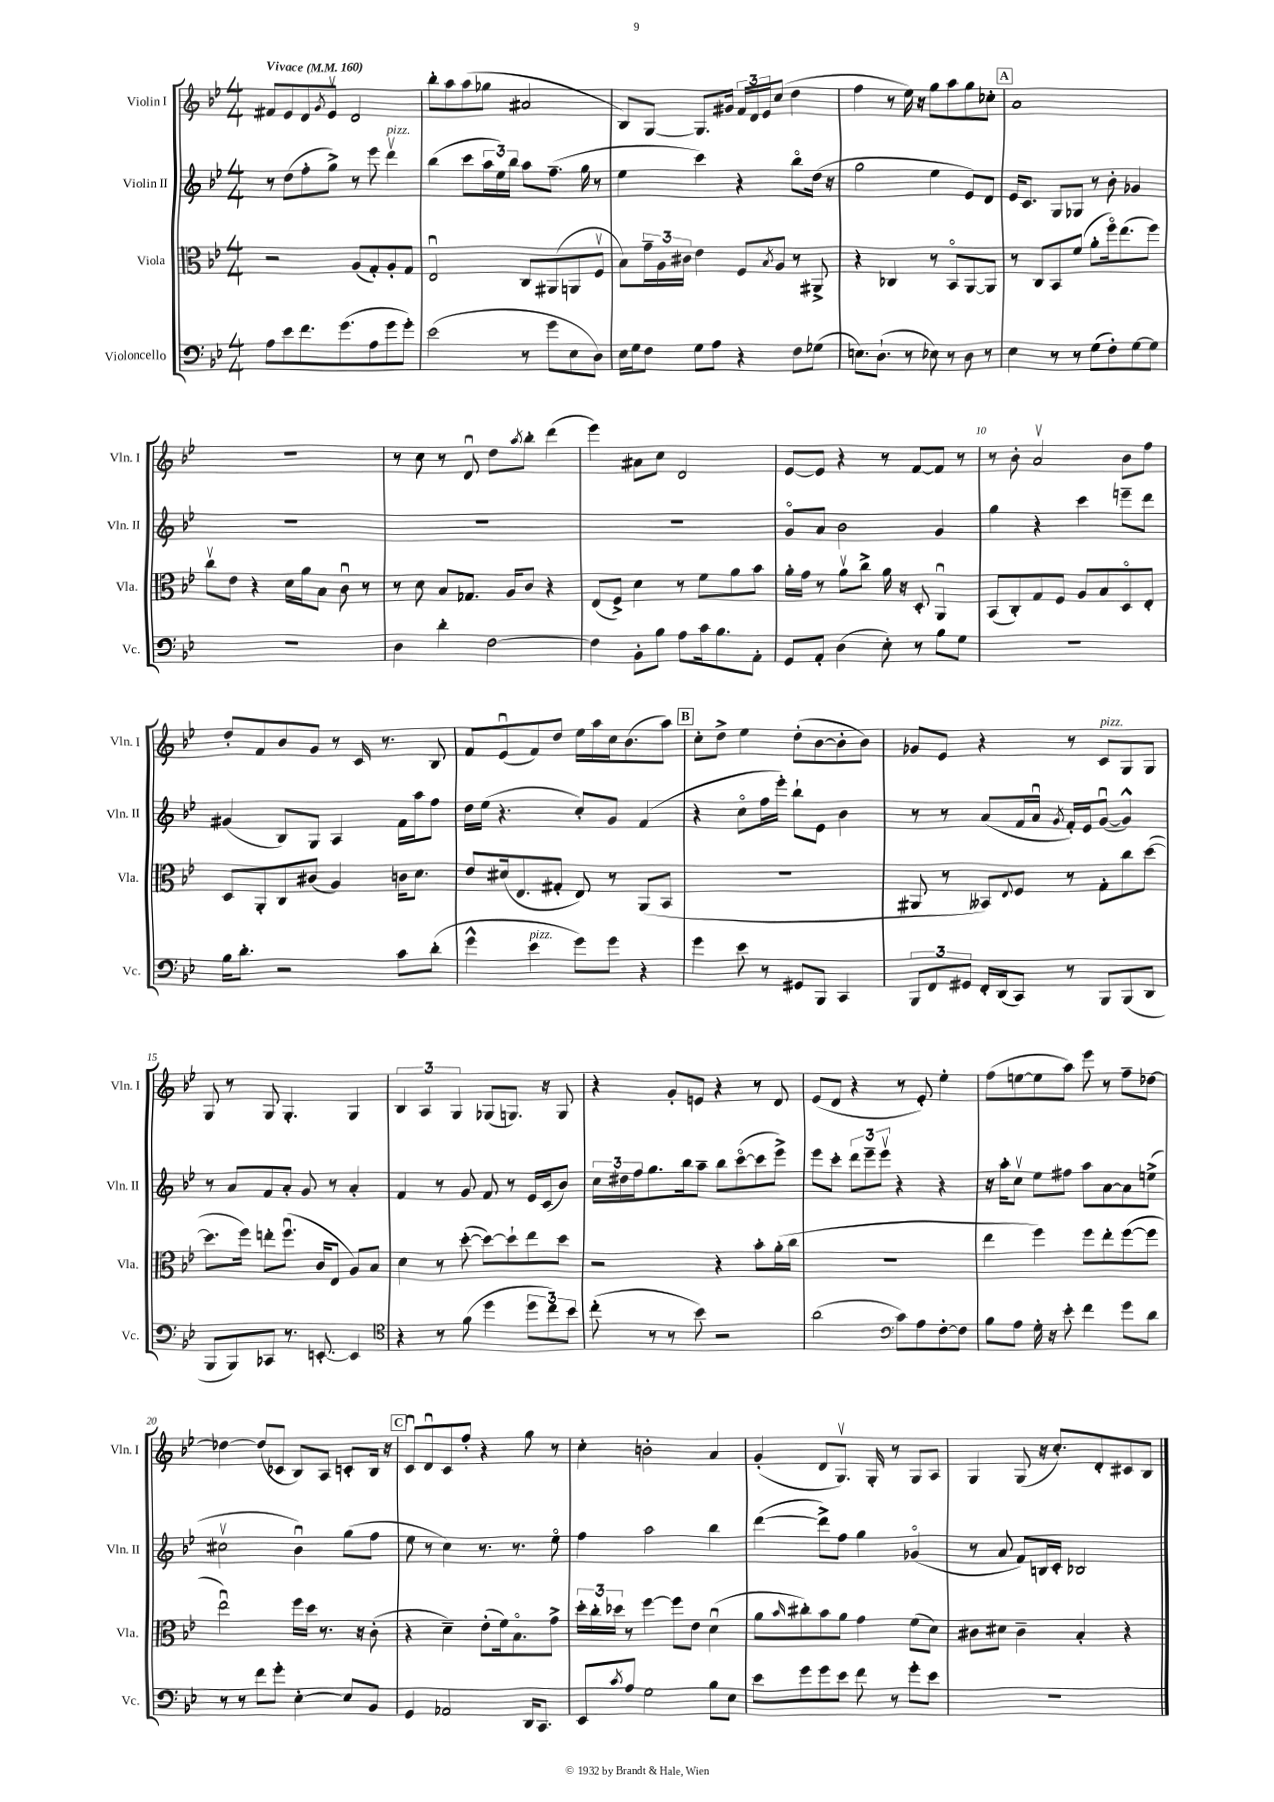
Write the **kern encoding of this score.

**kern	**kern	**kern	**kern
*staff4	*staff3	*staff2	*staff1
*clefF4	*clefC3	*clefG2	*clefG2
*k[b-e-]	*k[b-e-]	*k[b-e-]	*k[b-e-]
*M4/4	*M4/4	*M4/4	*M4/4
*MM160	*MM160	*MM160	*MM160
8A	2r	8r	8f#
8e-	.	(8dd	8e-
8.f	.	8ff'	8d
.	.	.	8qg
.	.	8gg^)	8e-v
(8.g	.	.	.
.	(8A	8r	2d
8A	8G')	8eee-	.
8g	8A'	4dddv	.
8g')	8G	.	.
=	=	=	=
(2e-	2E-u	(4bb-	8bb-'
.	.	.	8aa
.	.	8ccc	(8aa
.	.	24aa	8gg-
.	.	24ee-)	.
.	.	24bb-	.
8r	8C	8aa	2a#
8g	(8AA#	(8.ff~	.
8E-	8AA	.	.
.	.	16gg	.
8D)	8Fv	8r	.
=	=	=	=
16E-	8B-)	4ee-	8B-)
16G	.	.	.
8F	24g~	.	[8G
.	24A	.	.
.	24c#	.	.
8G	4e-	4ccc)	8.G]
8A	.	.	.
.	.	.	16g#
4r	8F	4r	24f
.	.	.	24d
.	.	.	24e-
.	8qB-	.	.
.	8A	.	(8cc
8F	8r	8bb-o	4dd
(8G-	8AA#^	(16dd	.
.	.	16r	.
=	=	=	=
8.E)	4r	2gg	4ff
(8.D`	.	.	.
.	4C-	.	8r
8r	.	.	16ee-)
.	.	.	16r
8E-)	8r	4ee-	8gg
8r	8BB-o	.	8aa
8D	[8AA	8e-)	8gg
8r	8AA]	8d	8cc-'
=	=	=	=
4E-	8r	16e-	1a
.	.	8.c	.
.	8C	.	.
8r	8BB-	8G	.
8r	(8f	8G-	.
(8G	8a'	8r	.
8F')	16ffo)	8b-'	.
.	(8.ee-	.	.
[8G	.	4g-	.
8G]	8ff)	.	.
=	=	=	=
1r	8ccv	1r	1r
.	8e-	.	.
.	4r	.	.
.	16d	.	.
.	16a	.	.
.	8B-	.	.
.	8cu	.	.
.	8r	.	.
=	=	=	=
4D	8r	1r	8r
.	8d	.	8cc
4d'	8B-	.	8r
.	8.G-	.	8du
[2F	.	.	8dd
.	16A	.	.
.	.	.	8qaa
.	8c	.	8bb-'
.	4r	.	(4ddd
=	=	=	=
4F]	(8E-	1r	4eee-)
.	8F^)	.	.
8BB-'	4d	.	8a#
8B-	.	.	8cc
8A	8r	.	2d
16c	8f	.	.
8.B-	.	.	.
.	8a	.	.
8AA'	8b-	.	.
=	=	=	=
8GG	16a'	8go	[8e-
.	16g	.	.
8AA'	8r	8a	8e-]
(4D	8av	2b-	4r
.	8cc^	.	.
8E-')	16a	.	8r
.	16r	.	.
8r	8D'	.	[8f
8B-	4AAu	4g	8f]
8G	.	.	8r
=	=	=	=
1r	(8BB-	4gg	8r
.	8C')	.	8b-'
.	8G	4r	2av
.	8F	.	.
.	8A	4ccc	.
.	8B-	.	.
.	8Do	8eee~	8b-
.	8E-'	8ddd	8ff
=	=	=	=
16B-	8D	(4g#	8dd'
8.d'	.	.	.
.	8AA'	.	8f
2r	8C	8B-)	8b-
.	(8c#	8G	8g
.	4A)	4A	8r
.	.	.	16c
.	.	.	8.r
8c	16c	16f	.
.	8.d	16aa	.
(8d'	.	8ff	8B-
=	=	=	=
4g^^	8e-	16dd	8f
.	.	(16ee-	.
.	(16d#	4.r	(8e-u
.	8.E-	.	.
4e-	.	.	8f)
.	8G#'	.	8dd
8g)	8E-)	8cc')	16ee-
.	.	.	16aa
8g	8r	8g	16cc
.	.	.	(8.b-
4r	(8AA	(4f	.
.	8BB-	.	8aa)
=	=	=	=
4g	1r	4r	8cc'
.	.	.	8dd^
8e-	.	8cco	4ee-
8r	.	16ff	.
.	.	16eee-')	.
8GG#	.	8bb-`	(8dd'
8BBB-	.	8e-	[8b-
4CC	.	4b-	8b-']
.	.	.	8b-)
=	=	=	=
12BBB-	8AA#	8r	8g-
12FF	.	.	.
.	8r	8r	8e-
12GG#	.	.	.
16FF'	8BB--)	(8a	4r
(16DD	.	.	.
.	8qqE-	.	.
8CC)	8F	16f	.
.	.	16au	.
.	.	8qg	.
8r	8r	16f')	8r
.	.	16e-	.
8BBB-	8G'	([8gu	8c
(8BBB-	8cc	4g^^])	8G
8DD	([8dd	.	8G
=	=	=	=
8BBB-	8.dd]	8r	8G
8BBB-)	.	8a	8r
.	16ff)	.	.
8CC-	8ee'	8f	8G
8.r	(8.ffu	8a'	4.G'
.	.	8g	.
[8.EE'	16c	.	.
.	8E-	8r	.
4EE]	8A)	4a'	4G
.	8B-	.	.
=	=	=	=
*clefC4	*	*	*
4r	4d	4f	6B-
.	.	.	6A
8r	8r	8r	.
.	.	.	6G
(8f	([8dd'	8g	.
4dd	8dd_)	8f	(8G-
.	8dd`]	8r	8.G)
12dd	8ee-	16e-	.
.	.	(16c	16r
12cc)	.	.	.
.	8dd	8b-)	8G
12b-	.	.	.
=	=	=	=
(8cc'	2r	24cc	4r
.	.	24dd#	.
.	.	24ff	.
8r	.	8.gg	.
8r	.	.	8g'
.	.	16bb-	.
8b-)	.	8aa~	8e
2r	4r	8bb-	4r
.	.	([8ccco	.
.	8b-'	8ccc]	8r
.	(16a'	8eee-^)	8d
.	16cc	.	.
=	=	=	=
(2a	1r	8eee-	(8e-
.	.	8ccc'	8d
.	.	12ddd	4r
.	.	12eee-~	.
.	.	12eee-v	.
*clefF4	*	*	*
8c)	.	4r	8r
8A	.	.	8e-')
[8F'	.	4r	4ee-'
8F]	.	.	.
=	=	=	=
8B-	4ee-	16r	(8ff
.	.	16aa'	.
8A	.	8ccv	[8ee
16G'	4ff)	8ee-	8ee]
16r	.	.	.
8e-'	.	8ff#	8aa)
4f	8ff	8aa	8eee-
.	8ee-'	[8a	8r
8g	([8ff	8a]	8ff~
8d	8ff]	(8ee^	[8dd-
=	=	=	=
8r	2ee-u)	2cc#v	4dd-_
8r	.	.	.
8f	.	.	(8dd-]
8g'	.	.	8c-
[4E-'	16ff	4b-u)	8B-)
.	16dd	.	.
.	8.r	.	8A
8E-]	.	(8gg	8c'
.	16r	.	.
8BB-	(8c'	8ff	16B-
.	.	.	16r
=	=	=	=
4GG	4r	8ee-	8cu
.	.	8r	8du
2AA-	4d~)	4cc)	8c
.	.	.	8ff'
.	(8e-'	8.r	4r
.	16f)	.	.
.	8.B-o	8.r	.
16DD	.	.	8gg
8.CC	.	.	.
.	8g^	8ee-o	8r
=	=	=	=
8EE-	24dd'	4ff	4cc'
.	24cc'	.	.
.	24dd-	.	.
8qc	.	.	.
8A	8r	.	.
2G	[4ff	2aa	2b'
.	8ff]	.	.
.	8e-	.	.
8B-	(4du	4bb-	4a
8E-	.	.	.
=	=	=	=
8e-	8a	([4ddd	(4g'
.	16qqb-	.	.
8g	8cc#')	.	.
8g	8b-	8ddd^])	8d
8e-	8a	8ff	8.Gv)
8f	4g	4gg	.
.	.	.	16G'
8r	.	.	8r
8g'	(8f	(4g-o	8G
8e-	8d)	.	8A
=	=	=	=
1r	8c#	8r	4G
.	8d#	8a	.
.	4c#~	8f)	(8G
.	.	16B	16r
.	.	16c'	8.cc')
.	4B-'	2B-	.
.	.	.	8d'
.	4r	.	8c#
.	.	.	8B-
==	==	==	==
*-	*-	*-	*-
